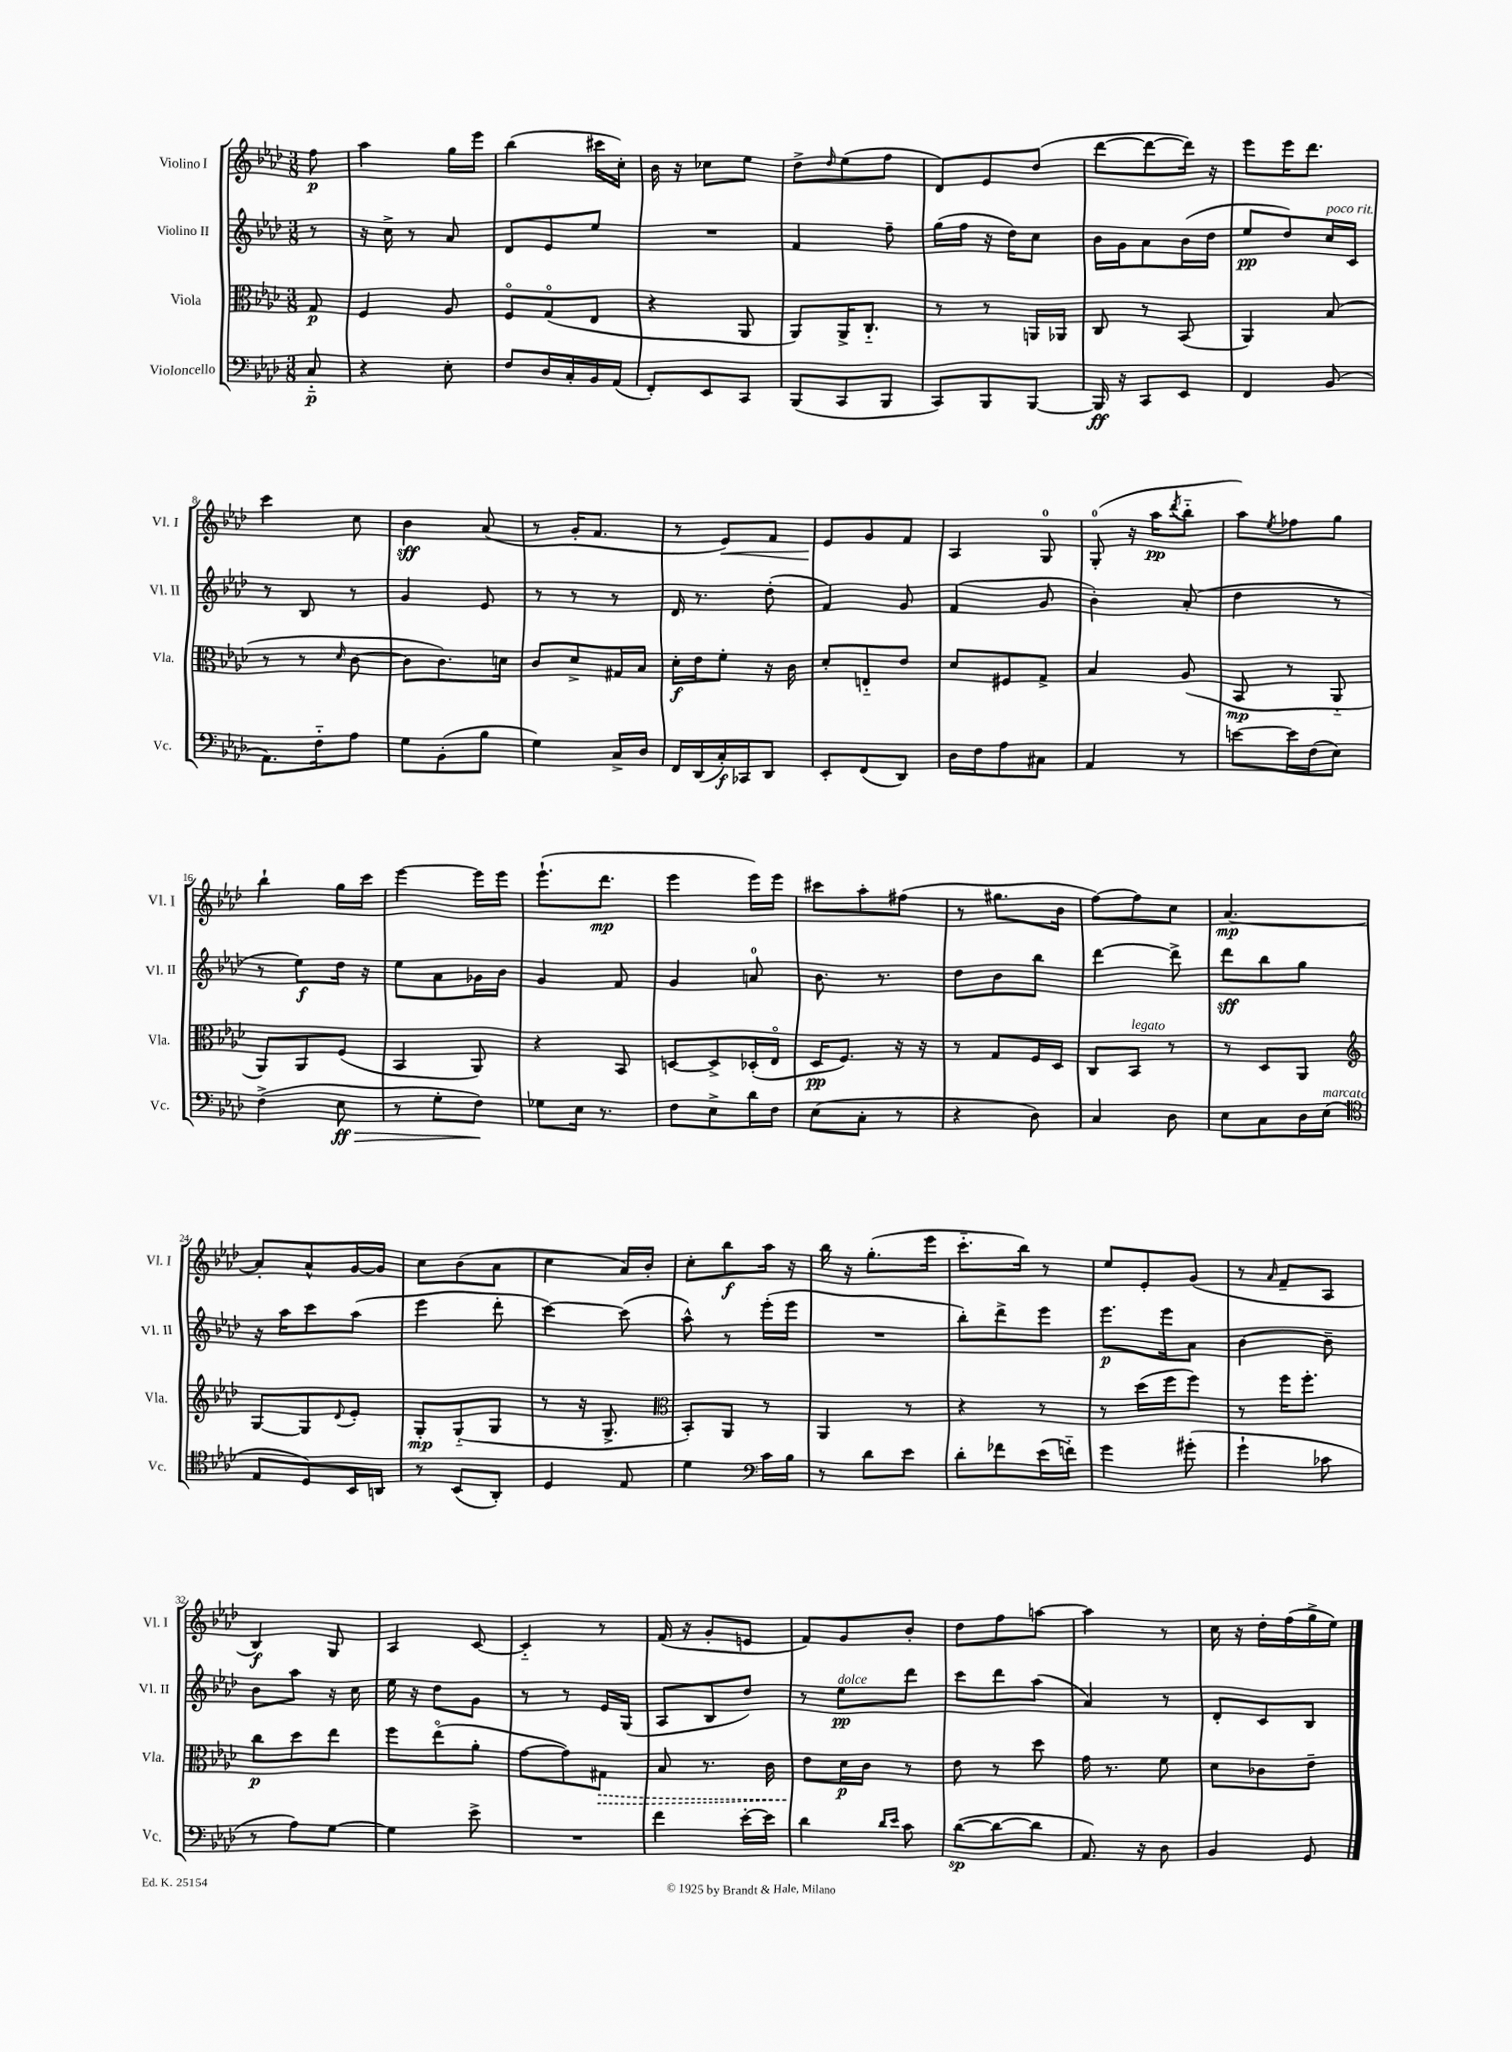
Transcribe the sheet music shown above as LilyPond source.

<<
\new StaffGroup <<
\new Staff = "s0" \with { instrumentName = "Violino I" shortInstrumentName = "Vl. I" } {
    \clef treble \key aes \major \numericTimeSignature \time 3/8 \partial 8
    f''8\p |
    aes''4 g''16 ees'''16 |
    bes''4( cis'''16 c''16-.) |
    bes'16 r16 ces''8 ees''8 |
    des''8-> \grace { des''16 } ees''8( f''8 |
    des'8) ees'8 des''8( |
    des'''8~ des'''8~ des'''16) r16 |
    ees'''8 ees'''16 des'''8. |
    c'''4 c''8 |
    bes'4\sff aes'8( |
    r8 g'16-. f'8. |
    r8 ees'8\<) f'8 |
    ees'8\! g'8 f'8 |
    aes4 g8-0 |
    g8-0-.( r16 aes''16\pp \acciaccatura { des'''8 } bes''8-_ |
    aes''8) \acciaccatura { ees''8 } fes''8 g''8 |
    bes''4-! g''16 c'''16 |
    ees'''4~ ees'''16 ees'''16 |
    ees'''8.-!( des'''8.\mp |
    ees'''4 ees'''16) ees'''16 |
    cis'''8 aes''8-. fis''8( |
    r8 gis''8. bes'16 |
    f''8~) f''8 c''8 |
    aes'4.~\mp |
    aes'8-. aes'8-^ g'16~ g'16 |
    c''8 bes'8( aes'8 |
    c''4 aes'16) bes'16-. |
    c''8-. bes''8\f aes''16 r16 |
    bes''16 r16 g''8.-.( ees'''16 |
    c'''8.-_ bes''16) r8 |
    ees''8 ees'8-. g'8( |
    r8 \grace { aes'16 } f'8-- aes8 |
    bes4\f) g8 |
    aes4 c'8~ |
    c'4-_ r8 |
    f'16( r16 g'8-. e'8 |
    f'8) g'8 bes'8-. |
    des''8 f''8 a''8~ |
    a''4 r8 |
    c''16 r16 des''16-. f''16( g''16-> ees''16) \bar "|." |
}
\new Staff = "s1" \with { instrumentName = "Violino II" shortInstrumentName = "Vl. II" } {
    \clef treble \key aes \major \numericTimeSignature \time 3/8 \partial 8
    r8 |
    r16 c''16-> r8 aes'8 |
    des'8 ees'8 ees''8 |
    R4. |
    f'4 f''8-- |
    g''16( f''16 r16 des''16) c''8 |
    bes'16 g'16 aes'8 bes'16( des''16 |
    ees''8\pp des''8) c''16^\markup { \italic "poco rit." } c'16 |
    r8 bes8 r8 |
    g'4 ees'8 |
    r8 r8 r8 |
    des'16 r8. des''8-.( |
    f'4) g'8 |
    f'4( g'8 |
    bes'4-.) aes'8-.( |
    des''4 r8 |
    r8 ees''8\f) des''16 r16 |
    ees''8 aes'8 ges'16 bes'16 |
    g'4 f'8 |
    g'4 a'8-0 |
    bes'8. r8. |
    des''8 bes'8 bes''8 |
    des'''4~ des'''8-> |
    des'''8\sff bes''8 g''8 |
    r16 aes''16 c'''8 aes''8( |
    ees'''4 des'''8-. |
    c'''4~) c'''8( |
    aes''8-^) r8 ees'''16-.( ees'''16 |
    R4. |
    bes''8-.) des'''8-> ees'''8 |
    ees'''8.\p ees'''16 aes'8 |
    bes'4~ bes'8-- |
    bes'8 aes''8 r16 c''16 |
    ees''16 r16 des''8 g'8 |
    r8 r8 ees'16 g16( |
    aes8 bes8 des''8) |
    r8 ees''8\pp^\markup { \italic "dolce" } des'''8 |
    c'''8 des'''8 aes''8( |
    aes'4) r8 |
    des'8-. c'8 bes8 \bar "|." |
}
\new Staff = "s2" \with { instrumentName = "Viola" shortInstrumentName = "Vla." } {
    \clef alto \key aes \major \numericTimeSignature \time 3/8 \partial 8
    g8\p |
    f4 aes8 |
    f8\flageolet g8\flageolet( ees8 |
    r4 aes,8 |
    aes,8) aes,16-> c8.-_ |
    r8 r8 a,16 aes,16 |
    c8 r8 bes,8( |
    aes,4) bes8( |
    r8 r8 \grace { des'16 } c'8~ |
    c'8 c'8.) d'16 |
    c'8 des'8-> gis16 bes16 |
    des'16-.\f ees'16 f'8-. r16 c'16 |
    des'8-. e8-_ ees'8 |
    des'8 fis8 g8-> |
    bes4 aes8( |
    bes,8\mp r8 aes,8-_ |
    aes,8) aes,8 f8( |
    bes,4 aes,8) |
    r4 bes,8 |
    d8~ d8-> des16-.( ees16\flageolet |
    des16\pp f8.) r16 r16 |
    r8 g8 f16 des16 |
    c8 bes,8^\markup { \italic "legato" } r8 |
    r8 des8 aes,8 |
    \clef treble g8~ g8 \appoggiatura { des'8 } ees'8-. |
    g8-.\mp g8-_( g8 |
    r8 r16 g8.-> |
    \clef alto bes,8-.) aes,8 r8 |
    aes,4 r8 |
    r4 r8 |
    r8 des''16( f''16 f''8) |
    r8 f''16 f''8.-. |
    c''8\p des''8 ees''8 |
    f''8 ees''8\flageolet( aes'8-. |
    g'8~ g'8) \once \override Hairpin.style = #'dashed-line gis8\> |
    bes8 r8. c'16 |
    ees'8\! des'16\p c'16 r8 |
    ees'8 r8 des''8 |
    g'16 r8. f'8 |
    des'8 ces'8 ees'8-- \bar "|." |
}
\new Staff = "s3" \with { instrumentName = "Violoncello" shortInstrumentName = "Vc." } {
    \clef bass \key aes \major \numericTimeSignature \time 3/8 \partial 8
    c8-_\p |
    r4 ees8-. |
    f8 des16 c16-. bes,16 aes,16( |
    f,8-.) ees,8 c,8 |
    bes,,8( c,8 bes,,8 |
    c,8) bes,,8 bes,,8~ |
    bes,,16\ff r16 c,8 ees,8 |
    f,4 bes,8( |
    aes,8.) f16-_ aes8 |
    g8 bes,8-.( bes8 |
    g4) c16-> des16 |
    f,16 des,16( c16-.\f) ces,16 des,8 |
    ees,8-. f,8( des,8) |
    des16 f16 aes8 cis8 |
    aes,4 r8 |
    e'8~ e'16 f16( ees8) |
    f4->( ees8\ff\> |
    r8 g8-. f8\!) |
    ges8 ees16 r8. |
    f8 ees8-> des'16 f16 |
    ees8( c8-. r8 |
    r4 des8) |
    c4 des8 |
    ees8 c8 des16 ees16^\markup { \italic "marcato" }( |
    \clef tenor ees8 des8) bes,16 a,16 |
    r8 bes,8( aes,8-.) |
    des4 ees8 |
    des'4 \clef bass c'16 bes16 |
    r8 des'8 ees'8 |
    des'8-. fes'8 ees'16( f'16-_) |
    g'4 gis'8-.( |
    g'4-! ces'8 |
    r8 aes8) g8~ |
    g4 ees'8-> |
    R4. |
    f'4 ees'16~-. ees'16 |
    des'4 \grace { des'16 ees'16 } c'8 |
    des'8~\sp( des'8~ des'8 |
    aes,8.) r16 des8 |
    bes,4 g,8 \bar "|." |
}
>>
>>
